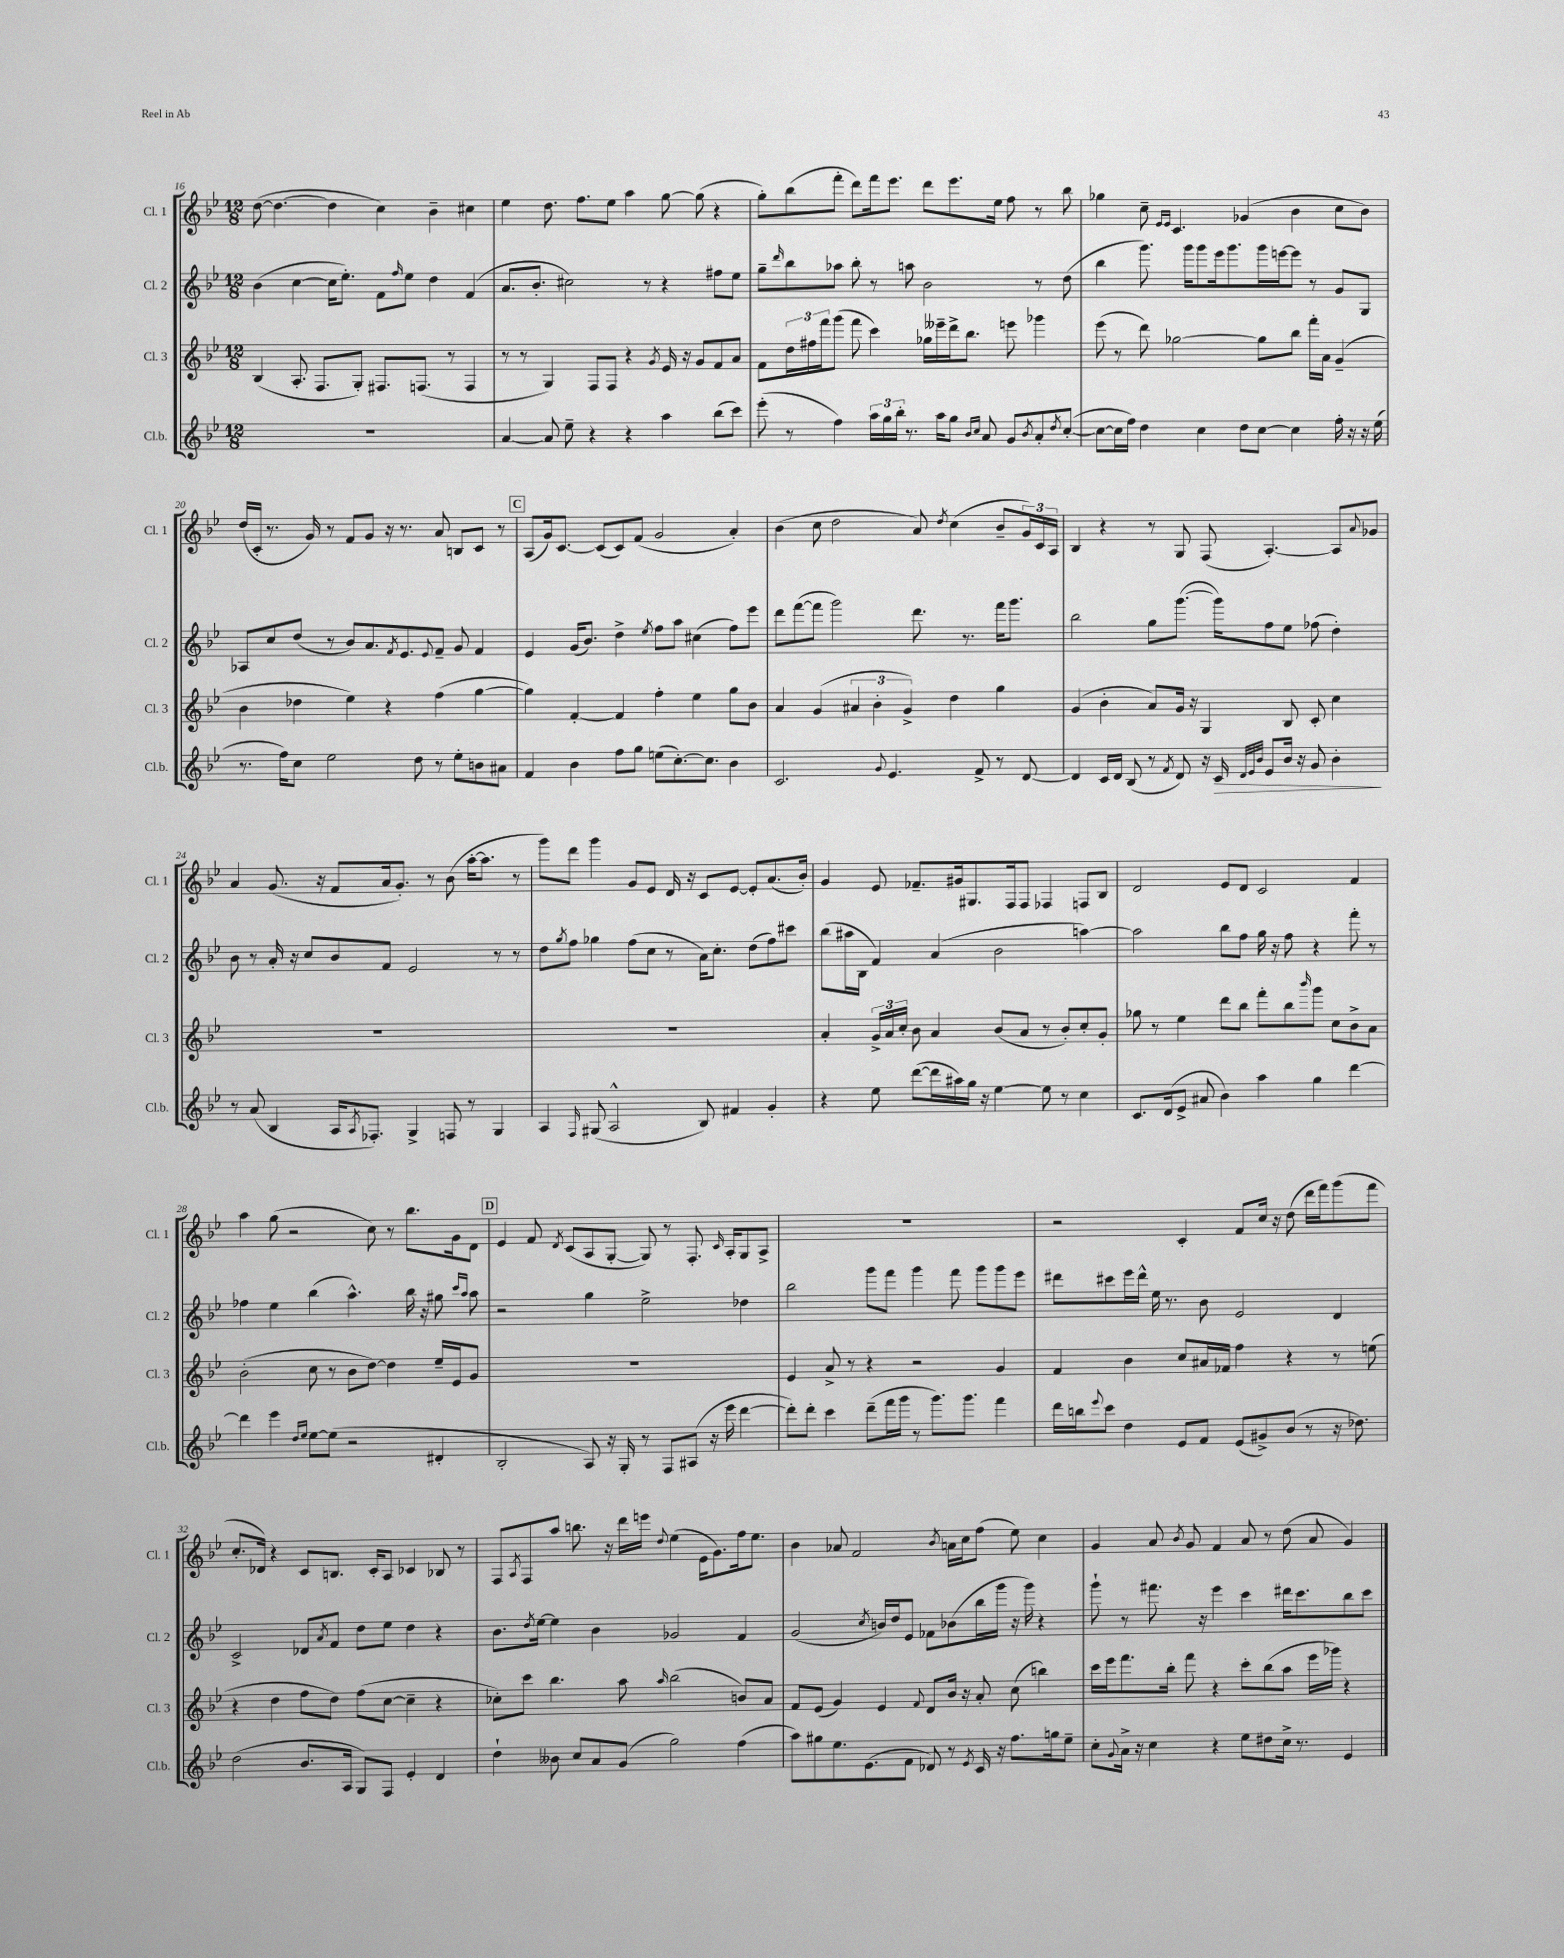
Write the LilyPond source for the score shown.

<<
\new StaffGroup <<
\new Staff = "s0" \with { instrumentName = "Cl. 1" shortInstrumentName = "Cl. 1" } {
    \clef treble \key bes \major \numericTimeSignature \time 12/8
    d''8~( d''4.~ d''4 c''4) bes'4-- cis''4 |
    ees''4 d''8. f''8. ees''8 a''4 g''8~ g''8( r4 |
    g''8-.) bes''8( f'''8-. d'''8) f'''16 ees'''8. d'''8 ees'''8. ees''16 f''8 r8 bes''8 |
    ges''4 c''8-- \grace { ees'16 ees'16 } c'4. ges'4( bes'4 c''8 bes'8) |
    d''16( c'16-. r8. g'16) r8 f'8 g'8 r16 r8. a'8 b8 c'8 r8 |
    \mark \markup { \box "C" } a8( g'16) c'8.~ c'8( c'8) f'8( g'2 a'4-.) |
    bes'4( c''8 d''2 a'8) \acciaccatura { d''8 } c''4( bes'8-- \tuplet 3/2 { g'16) c'16 a16 } |
    bes4 r4 r8 g8 f8( a4.~-.) a8 \appoggiatura { a'8 } ges'8 |
    a'4 g'8.( r16 f'8 a'16 g'8.-.) r8 bes'8( a''16~-. a''8. r8 |
    g'''8) d'''8 g'''4 g'8 ees'8 d'16 r16 c'8 ees'8~ ees'8-. a'8.( bes'16-.) |
    g'4 ees'8 fes'8.-- gis'16 gis8. f16 f8 fes4 f8 bes8 |
    d'2 ees'8 d'8 c'2 f'4 |
    a''4 g''8( r2 c''8) r8 bes''8. g'16 d'8 |
    \mark \markup { \box "D" } ees'4 f'8 \acciaccatura { d'8 } c'8( a8 g8~-. g8) r8 f8.-. \grace { c'16 } a16-. g8 a8-> |
    R1. |
    r2 c'4-. f'8 c''16 r16 d''8( d'''16 f'''16) g'''8( f'''8 |
    c''8.-. des'16) r4 c'8 b8. c'16-. a8 ces'4 bes8 r8 |
    f8 \acciaccatura { a8 } f8 a''8 b''8. r16 d'''16 e'''16 \appoggiatura { d''8 } ees''4( ees'16 g'8.) f''16 ees''8. |
    bes'4 aes'8 f'2 \acciaccatura { bes'8 } a'16 c''16 f''8( ees''8) c''4 |
    g'4 a'8 \acciaccatura { bes'8 } g'8 f'4 a'8 r8 d''8( a'8 g'4) \bar "|." |
}
\new Staff = "s1" \with { instrumentName = "Cl. 2" shortInstrumentName = "Cl. 2" } {
    \clef treble \key bes \major \numericTimeSignature \time 12/8
    bes'4( c''4~ c''16 ees''8.-.) f'8 \grace { f''16 } ees''8 d''4 f'4( |
    a'8. bes'8.-. cis''2) r8 r4 fis''8 ees''8 |
    g''8-- \grace { d'''16 } bes''8 aes''8 bes''8-. r8 a''8 bes'2 r8 d''8( |
    bes''4 g'''8.) g'''16 g'''8 ees'''16 g'''8. g'''16 e'''16~ e'''8 r8 g'8 g8 |
    aes8 c''8 d''8( r8 bes'8) a'8. \acciaccatura { f'8 } ees'8. \appoggiatura { ees'8 } f'8-- g'8 f'4 |
    \mark \markup { \box "C" } ees'4 g'16( bes'8.) d''4-> \acciaccatura { ees''8 } f''8 a''8 cis''4( f''8) ees'''8 |
    d'''8 f'''8~( f'''8 g'''2) d'''8. r8. f'''16 g'''8. |
    bes''2 g''8 g'''8.~( g'''16) f''8 ees''8 fes''8( d''4-.) |
    bes'8 r8 a'16-. r16 c''8 bes'8 f'8 ees'2 r8 r8 |
    d''8 \acciaccatura { g''8 } f''8 ges''4 f''8( c''8 r8 a'16) c''8.-. d''8( f''8) cis'''8 |
    bes''8( ais''16 bes16 f'4) a'4( bes'2 a''4~) |
    a''2 bes''8 f''8 g''16 r16 f''8 r4 f'''8-. r8 |
    fes''4 ees''4 bes''4( a''4.-^) bes''16 r16 gis''8 \grace { c'''16 a''16 } a''8 |
    \mark \markup { \box "D" } r2 g''4 ees''2-> des''4 |
    bes''2 g'''8 f'''8 g'''4 f'''8 g'''8 g'''8 ees'''8 |
    dis'''8 cis'''8 ees'''16 dis'''16-^ ees''16 r8. bes'8 ees'2 d'4 |
    c'2-> des'8 \acciaccatura { a'8 } f'8 d''8 ees''8 d''4 r4 |
    bes'8. \acciaccatura { d''8 } ees''16~ ees''4 bes'4 ges'2 f'4 |
    g'2( \acciaccatura { c''8 } b'16) d''16 ees'8 fes'8 bes'8( bes''16 g'''16 r16 g'''16) r4 |
    g'''8-! r8 fis'''8. r16 ees'''4 c'''4 dis'''16 c'''8. bes''8 c'''8 \bar "|." |
}
\new Staff = "s2" \with { instrumentName = "Cl. 3" shortInstrumentName = "Cl. 3" } {
    \clef treble \key bes \major \numericTimeSignature \time 12/8
    bes4( a8.-. f8. g8-.) fis8. f8.( r8 f4 |
    r8 r8 g4) f8 f8 r4 \acciaccatura { g'8 } ees'16 r16 g'8 f'8 a'8 |
    f'8 \tuplet 3/2 { d''16 fis''16 f'''16 } g'''8( f'''8 c'''4) ges''16 eeses'''16-- d'''16-> bes''8. e'''8 ges'''4 |
    ees'''8( r8 d'''8) ges''2~ ges''8 bes''8 f'''16-. a'16 g'4--( |
    bes'4 des''4 ees''4) r4 f''4( g''4~ |
    \mark \markup { \box "C" } g''4) f'4~-. f'4 f''4-. ees''4 g''8 bes'8 |
    a'4 g'4( \tuplet 3/2 { ais'4 bes'4-. g'4->) } d''4 g''4 |
    g'4( bes'4-. a'8) g'16 r16 g4 bes8 c'8-. c''4 |
    R1. |
    R1. |
    a'4-. \tuplet 3/2 { g'16-> a'16 c''16-. } bes'8 a'4 bes'8( a'8 r8 bes'8-.) c''8-. g'8-. |
    ges''8 r8 ees''4 d'''8 bes''8 f'''8-. bes''8 \grace { bes'''16 } g'''8 c''8 bes'8-> a'8 |
    bes'2-.( c''8 r8 bes'8 d''8~) d''4 ees''16-- ees'16 g'8 |
    \mark \markup { \box "D" } R1. |
    ees'4 a'8-> r8 r4 r2 g'4 |
    f'4 bes'4 c''8 ais'16 fes'16 f''4 r4 r8 e''8( |
    r4 d''4 f''8 d''8) f''8( c''8~ c''4-- r4 |
    ces''8-.) c'''8 bes''4. a''8 \grace { a''16 } bes''2( b'8) a'8 |
    f'8 ees'8( g'4) ees'4 \appoggiatura { f'8 } d'8 bes'16 r16 a'8-. c''8( b''4) |
    c'''16 ees'''16 f'''8. bes''16-. f'''8 r4 c'''8-. bes''8( a''8 ees'''16 ges'''16) r4 \bar "|." |
}
\new Staff = "s3" \with { instrumentName = "Cl.b." shortInstrumentName = "Cl.b." } {
    \clef treble \key bes \major \numericTimeSignature \time 12/8
    R1. |
    a'4~ a'8 ees''8-- r4 r4 a''4 bes''8( c'''8) |
    ees'''8-.( r8 f''4) \tuplet 3/2 { a''16 g''16 bes''16-. } r8. a''16 g''8 \grace { bes'16 c''16 } a'8 g'8 \acciaccatura { bes'8 } a'8-. \acciaccatura { d''8 } c''8~-.( |
    c''8~ c''16 f''16) d''4 c''4 d''8 c''8~ c''4 f''16-. r16 r16 ees''16( |
    r8. f''16) c''8 ees''2 d''8 r8 ees''8-. b'8 ais'8 |
    \mark \markup { \box "C" } f'4 bes'4 f''8 g''8 e''8( c''8.~-.) c''8. bes'4 |
    c'2. \appoggiatura { g'8 } ees'4. f'8-> r8 d'8~ |
    d'4 c'16 d'16 bes8( r8 \acciaccatura { f'8 } d'8) r16 c'16\> \grace { d'32 ees'32 bes'32 } ees'8 bes'16 r16 g'8 bes'4-.\! |
    r8 a'8( bes4 a16 \acciaccatura { a8 } fes8.-.) g4-> f8 r8 g4 |
    a4 \grace { f16 } gis8( a2-^ bes8) fis'4 g'4-. |
    r4 ees''8 d'''8~( d'''16 ais''16) g''16 r16 ees''4~ ees''8 r8 c''4 |
    c'8. d'16( ees'8-> ais'8 bes'4) a''4 g''4 d'''4~ |
    d'''4 ees'''4 \grace { d''16 ees''16 } ees''8~ ees''8( r2 dis'4-. |
    \mark \markup { \box "D" } bes2-. a8) r16 g16-. r8 f8 ais8( r16 ees'''16 d'''4~ |
    d'''8-.) d'''8-. c'''4 d'''8--( f'''16 g'''16 r8 g'''8.) g'''8. f'''4 |
    d'''16 b''16 \appoggiatura { ees'''8 } c'''8 d''4 ees'8 f'8 ees'8( gis'8->) bes'8( r8 r16 des''8.) |
    d''2( bes'8. a16 g8) f8 ees'4-. d'4 |
    d''4-! beses'8 c''8 a'8 g'8( g''2) f''4( |
    a''8) gis''8 ees''8. ees'8.( f'8 des'8) r8 \acciaccatura { ees'8 } c'16 r16 f''8. g''16 ees''8-- |
    c''8-. \appoggiatura { g'8 } a'16-> r16 c''4 r4 ees''8 dis''8 c''16-> r8. ees'4 \bar "|." |
}
>>
>>
\layout { \context { \Score currentBarNumber = #16 } }
